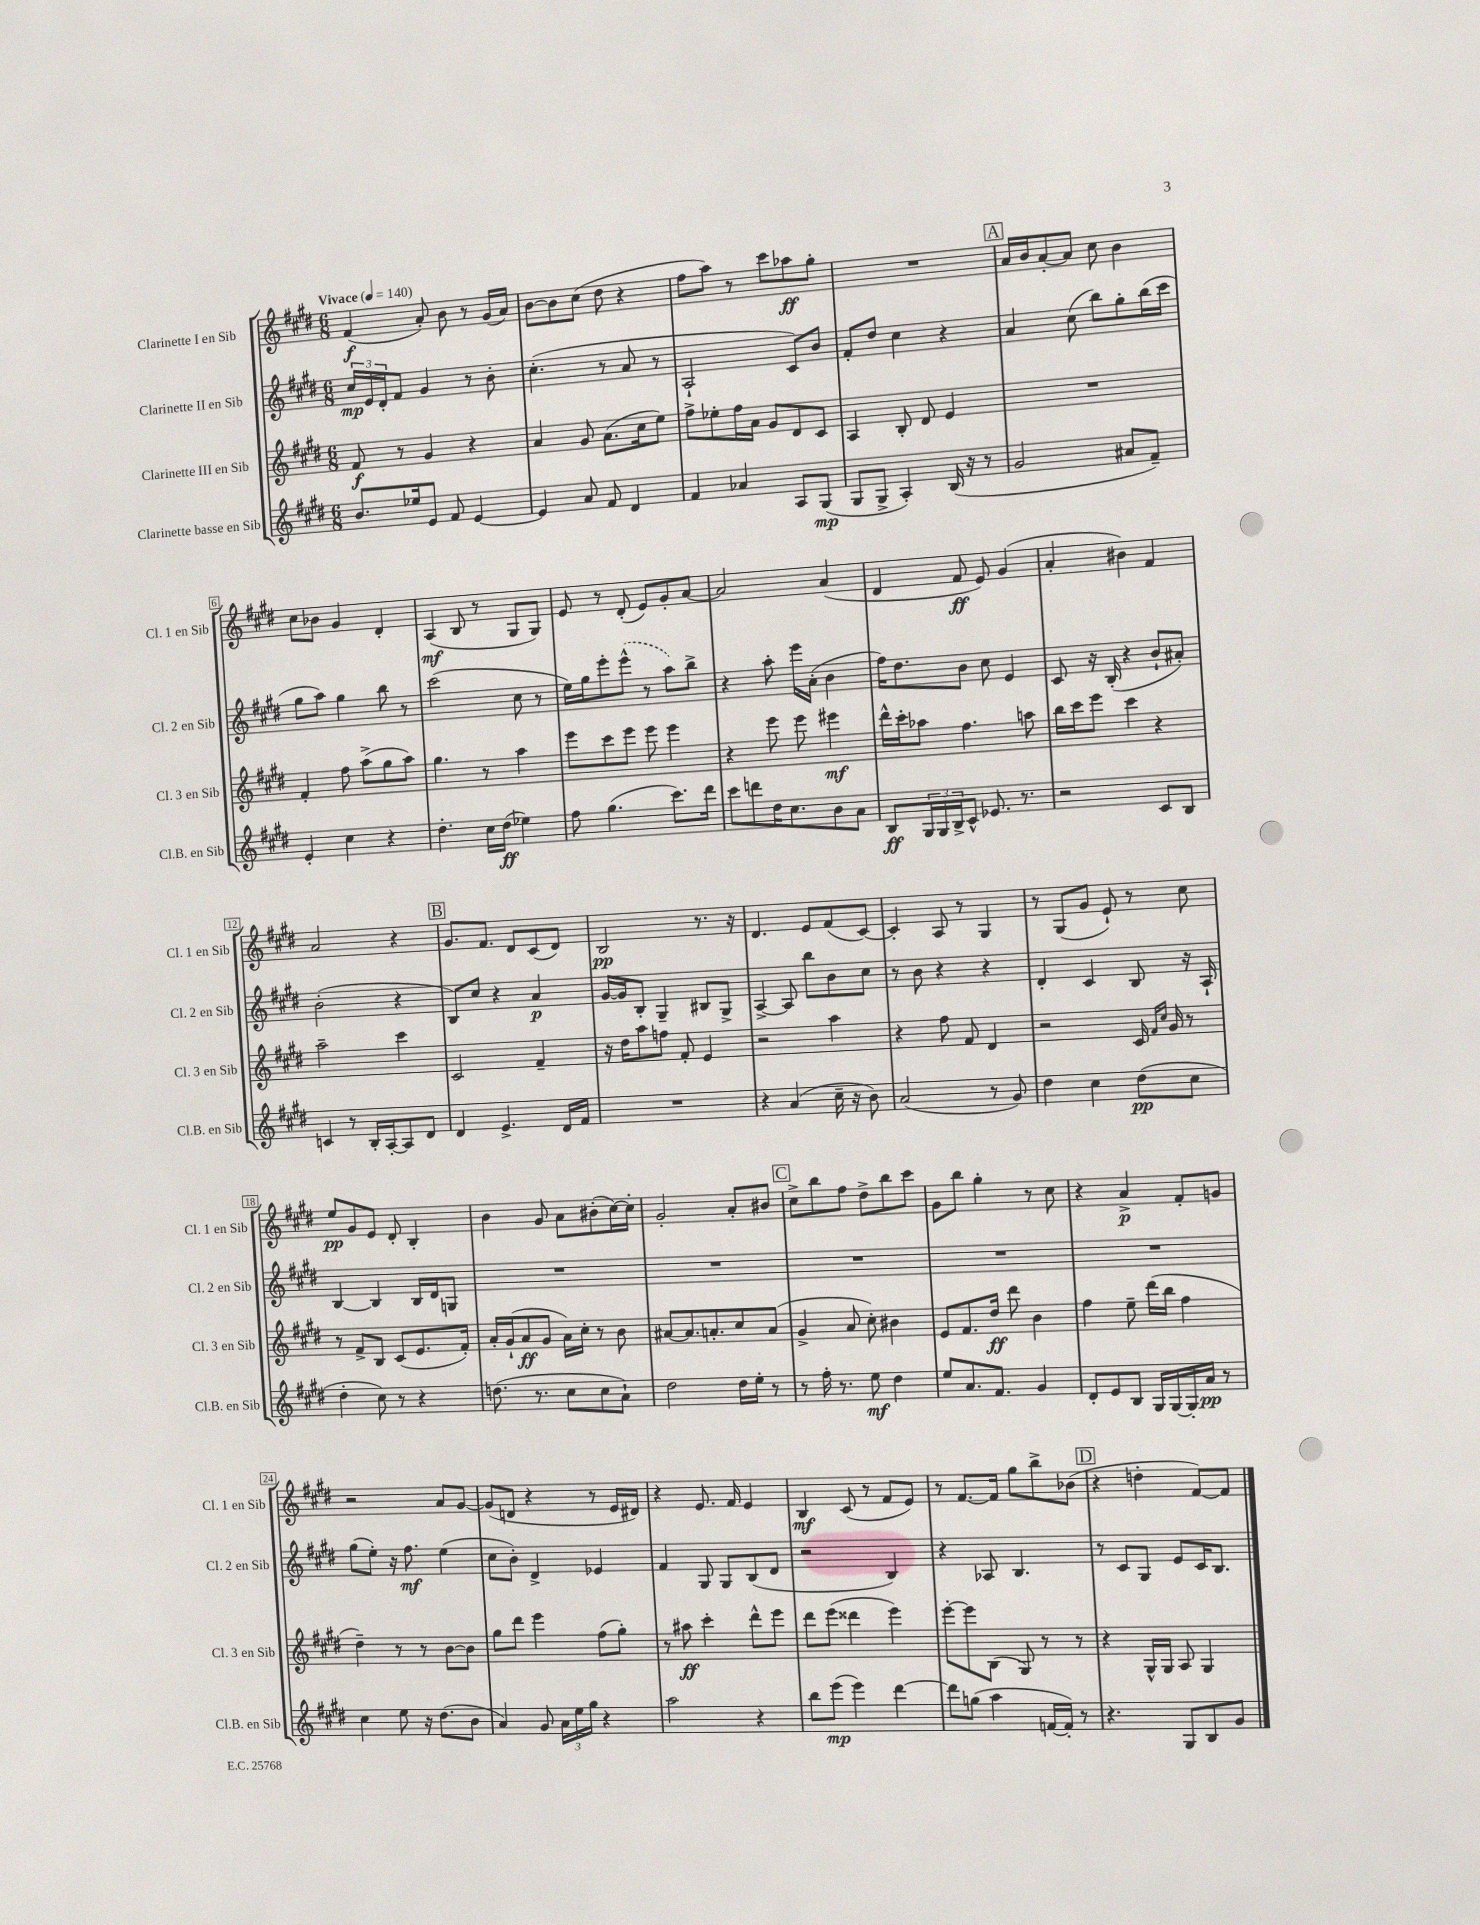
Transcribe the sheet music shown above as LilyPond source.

<<
\new StaffGroup <<
\new Staff = "s0" \with { instrumentName = "Clarinette I en Sib" shortInstrumentName = "Cl. 1 en Sib" } {
    \clef treble \key e \major \numericTimeSignature \time 6/8 \tempo "Vivace" 4 = 140
    fis'4\f( a'8-.) b'8 r8 gis'16( a'16) |
    b'8~ b'8 cis''8( dis''8 r4 |
    fis''8 a''8) r8 cis'''8 aes''8\ff gis''8-. |
    R2. |
    \mark \markup { \box "A" } a'16 b'16 a'8~-. a'8 cis''8 b'4 |
    cis''8 bes'8 gis'4 dis'4-. |
    a4\mf( b8 r8 gis8 gis8) |
    e'8 r8 dis'8-.( e'8) gis'8-. a'8~ |
    a'2 a'4( |
    dis'4 fis'8\ff e'8) gis'4( |
    a'4-. bis'4) fis'4 |
    a'2 r4 |
    \mark \markup { \box "B" } gis'8. fis'8. dis'8 cis'8( dis'8) |
    b2\pp r8. r16 |
    dis'4. e'8 fis'8( cis'8~) |
    cis'4-. a8 r8 gis4 |
    r8 gis8( gis'8 e'8-!) r8 cis''8 |
    e''8\pp gis'8 e'8 dis'8-. b4-. |
    b'4 gis'8 a'8 bis'8-.( cis''16~) cis''16-. |
    gis'2-. a'8-. bis'8 |
    \mark \markup { \box "C" } cis''8-> b''8 fis''8 dis''8-> b''8 cis'''8 |
    gis'8 b''8 gis''4-. r8 cis''8 |
    r4 a'4->\p fis'8-. g'8 |
    r2 a'8 gis'8~ |
    gis'8( d'8 r4 r8 e'16 dis'16) |
    r4 e'8. fis'16 e'4 |
    b4\mf cis'8( r8 fis'8 e'8) |
    r8 fis'8.~ fis'16 gis''8 b''8-> bes'8( |
    \mark \markup { \box "D" } r4 d''4-. fis'8~) fis'8 \bar "|." |
}
\new Staff = "s1" \with { instrumentName = "Clarinette II en Sib" shortInstrumentName = "Cl. 2 en Sib" } {
    \clef treble \key e \major \numericTimeSignature \time 6/8
    \tuplet 3/2 { cis''16\mp e'16 dis'16-. } fis'8 gis'4 r8 b'8-. |
    cis''4.-.( r8 a'8 r8 |
    a2-! cis'8) b'8 |
    fis'8-. dis''8 cis''4 r4 |
    \mark \markup { \box "A" } a'4 cis''8( b''8) gis''8-. b''16( cis'''16 |
    gis''8 a''8) gis''4 b''8 r8 |
    cis'''2( cis''8 r8 |
    e''16) gis''16 e'''8-. \once \slurDashed e'''8-^( r8 a''8) b''8-> |
    r4 a''8-. e'''16 a'16-.( b'4 |
    fis''16) dis''8. b'8 cis''8 e'4 |
    cis'8 r16 b16-.( r4 b'8-! ais'8-.) |
    b'2-.( r4 |
    \mark \markup { \box "B" } b8) cis''8 r4 a'4\p |
    gis'16~ gis'16 b8-. gis4-- bis8 gis8-> |
    a4~-> a8 b''8 b'8 cis''8 |
    r8 b'8 r4 r4 |
    dis'4-. cis'4 b8 r16 a16-! |
    b4~ b4 b16 dis'16 g8 |
    R2. |
    R2. |
    \mark \markup { \box "C" } R2. |
    R2. |
    R2. |
    gis''8( e''8-.) r16 fis''8.\mf e''4( |
    cis''8 b'8-.) dis'4-> ees'4 |
    fis'4 gis8 gis8 b8( dis'8 |
    r2 b4) |
    r4 aes8 b4. |
    \mark \markup { \box "D" } r8 cis'8 gis8 e'8 cis'16 b8. \bar "|." |
}
\new Staff = "s2" \with { instrumentName = "Clarinette III en Sib" shortInstrumentName = "Cl. 3 en Sib" } {
    \clef treble \key e \major \numericTimeSignature \time 6/8
    fis'8\f r8 gis'4 r4 |
    a'4 gis'8 a'8.( cis''16 e''8) |
    fis''8-> ees''8-. fis''16 a'16 gis'8 dis'8 cis'8 |
    a4 b8-. dis'8 e'4 |
    \mark \markup { \box "A" } R2. |
    fis'4-. fis''8 a''8->( gis''8 a''8) |
    gis''4. r8 a''4 |
    e'''8 cis'''8 e'''8 e'''8 e'''4 |
    r4 e'''8 e'''8 eis'''4\mf |
    dis'''16-^ cis'''16-. aes''8 fis''4. a''8 |
    b''16 cis'''16 e'''8 cis'''4 r4 |
    a''2-- cis'''4 |
    \mark \markup { \box "B" } cis'2 fis'4-- |
    r16 dis''16 a''8 f''8 fis'8-. e'4 |
    r2 a''4 |
    r4 fis''8 fis'8 dis'4 |
    r2 cis'16 \grace { fis'16 cis''16 } gis'16 r8 |
    r8 fis'8-> b8 cis'8( e'8. fis'16-.) |
    a'16-. gis'16-!( a'8\ff gis'8 a'16) cis''16-. r8 b'8 |
    ais'8~ ais'8. a'8.-. cis''8 a'8( |
    \mark \markup { \box "C" } gis'4-> a'8 cis''8-.) bis'4 |
    e'8 fis'8. dis''16\ff dis'''8 b'4 |
    fis''4 e''8-- dis'''16( b''16 fis''4 |
    dis''4--) r8 r8 b'8~ b'8 |
    gis''8 dis'''8 e'''4 fis''8( gis''8-.) |
    r8 ais''8\ff cis'''4-. dis'''8-^ e'''8 |
    dis'''8 e'''8( disis'''4 e'''4) |
    e'''8~-. e'''8 b8( gis8) r8 r8 |
    \mark \markup { \box "D" } r4 gis16-^ gis16 a8 gis4 \bar "|." |
}
\new Staff = "s3" \with { instrumentName = "Clarinette basse en Sib" shortInstrumentName = "Cl.B. en Sib" } {
    \clef treble \key e \major \numericTimeSignature \time 6/8
    b'8. ees''16 e'8 fis'8 e'4~ |
    e'4 a'8 fis'8 dis'4 |
    fis'4 aes'4 a8 gis8\mp( |
    gis8 gis8-> a4-.) b16( r16 r8 |
    \mark \markup { \box "A" } gis'2 ais'8 fis'8--) |
    e'4-. cis''4 r4 |
    dis''4.-. cis''16 dis''16\ff( ees''4) |
    fis''8 gis''4.( cis'''8.) dis'''16 |
    cis'''8 d'''8 dis''16 cis''8. b'8 a'8 |
    b8\ff \tuplet 3/2 { gis16 gis16 b16-> } cis'8-^ ees'8. r8. |
    r2 cis'8 b8 |
    c'4 r8 b16-. a16~-. a8 dis'8 |
    \mark \markup { \box "B" } dis'4 e'4.-> dis'16 fis'16 |
    R2. |
    r4 a'4( cis''16-- r16 b'8) |
    a'2( r8 gis'8) |
    dis''4 cis''4 dis''8\pp( cis''8 |
    dis''4-. cis''8) r8 r4 |
    d''8.( r8. cis''8 cis''8 a'8-!) |
    dis''2 dis''16 e''16-. r8 |
    \mark \markup { \box "C" } r8 fis''16-. r8. e''8\mf dis''4 |
    e''8 a'8. fis'8. gis'4 |
    dis'8-. e'8 b8 gis16 gis16~ gis16-. a'16\pp r8 |
    cis''4 e''8 r16 dis''8.( b'8 |
    a'4) gis'8 \tuplet 3/2 { a'16 e''16 gis''16 } r4 |
    a''2 r4 |
    b''8 e'''8\mp( e'''4) dis'''4~ |
    dis'''8 g''8( a''4 f'16~ f'16-.) r8 |
    \mark \markup { \box "D" } r4. gis8 b8 gis'8 \bar "|." |
}
>>
>>
\layout { \context { \Score \override BarNumber.stencil = #(make-stencil-boxer 0.1 0.3 ly:text-interface::print) } }
